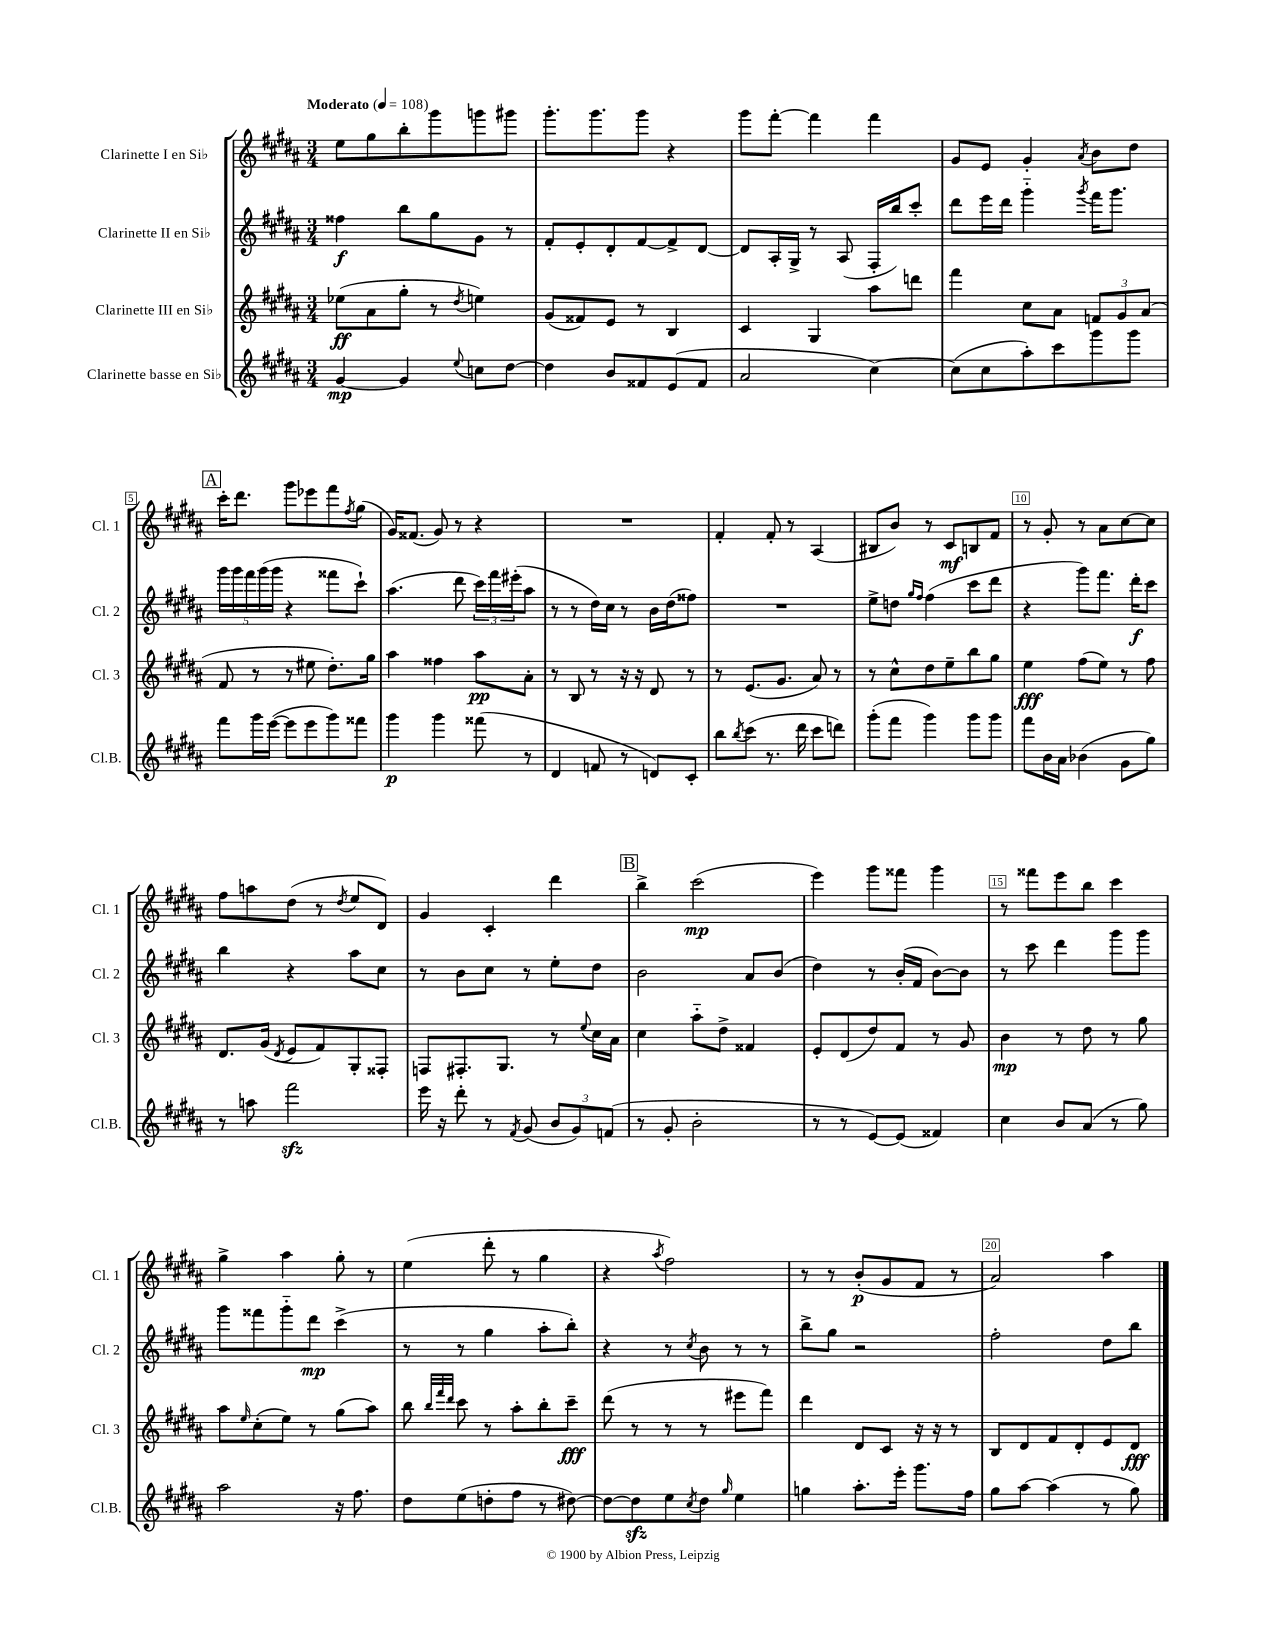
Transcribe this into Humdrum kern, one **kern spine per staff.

**kern	**kern	**kern	**kern
*staff4	*staff3	*staff2	*staff1
*clefG2	*clefG2	*clefG2	*clefG2
*k[f#c#g#d#a#]	*k[f#c#g#d#a#]	*k[f#c#g#d#a#]	*k[f#c#g#d#a#]
*M3/4	*M3/4	*M3/4	*M3/4
*MM108	*MM108	*MM108	*MM108
[4g#	(8ee-	4ff##	8ee
.	8a#	.	8gg#
4g#]	8gg#'	8bb	8bb'
.	8r	8gg#	8ggg#
8qqee	8qdd#	.	.
8cc	4ee)	8g#	8ggg
[8dd#	.	8r	8ggg#
=	=	=	=
4dd#]	(8g#	8f#'	8.ggg#'
.	8f##)	8e'	.
.	.	.	8.ggg#
8b	8e	8d#'	.
8f##	8r	[8f#	8ggg#
(8e	4B	8f#^]	4r
8f##	.	[8d#	.
=	=	=	=
2a#	4c#	8d#]	8ggg#
.	.	16A#'	[8fff#'
.	.	16G#^	.
.	4G#	8r	4fff#]
.	.	(8A#	.
[4cc#)	8aa#	16F#'	4fff#
.	.	16bb)	.
.	8ddd	8ccc#'	.
=	=	=	=
(8cc#]	4fff#	8ddd#	8g#
8cc#	.	16eee	8e
.	.	16ddd#	.
8aa#')	8cc#	4ggg#'~	4g#'
8ccc#	8a#	.	.
.	.	8qggg#	8qa#
8ggg#	12f	16fff#	8b
.	.	8.ggg#	.
.	12g#	.	.
8ggg#	.	.	8dd#
.	(12a#	.	.
=	=	=	=
8fff#	8f#	20ggg#	16ccc#'
.	.	20ggg#	.
.	.	.	8.ddd#
.	.	20fff#	.
16ggg#	8r	.	.
.	.	(20ggg#	.
([16eee	.	.	.
.	.	20ggg#	.
8eee]	8r	4r	8ggg#
8eee	8ee#	.	8eee-
8ggg#)	8.dd#')	8fff##	8fff#
.	.	.	8qff#
8fff##	.	8ccc#`)	(8gg#
.	16gg#	.	.
=	=	=	=
4ggg#	4aa#	(4.aa#	16g#)
.	.	.	(8.f##
4ggg#	4ff##	.	8g#)
.	.	8ddd#	8r
(8fff##	8aa#	24ccc#)	4r
.	.	24fff#	.
.	.	(24eee#'	.
8r	8a#'	8aa#	.
=	=	=	=
4d#	8r	8r	2.r
.	8B	8r	.
8f	8r	16dd#)	.
.	.	16cc#	.
8r	16r	8r	.
.	16r	.	.
8d)	8d#	16b	.
.	.	(16dd#	.
8c#'	8r	8ff##)	.
=	=	=	=
8bb	8r	2.r	4f#'
8qbb	.	.	.
(8ccc#	(8.e	.	.
8.r	.	.	8f#'
.	8.g#	.	.
.	.	.	8r
16ddd#	.	.	.
8ccc#	8a#)	.	(4A#
8ddd)	8r	.	.
=	=	=	=
(8ggg#'	8r	8ee^	8B#
8fff#	8cc#^^	8dd	8b)
.	.	16qqgg#	.
.	.	16qqff#	.
4ggg#)	8dd#	(4ff#	8r
.	8ee~	.	8c#
8ggg#	8bb	8ccc#	8B
8ggg#	8gg#	8ddd#	8f#
=	=	=	=
8fff#	4ee	4r	8r
16b	.	.	8g#'
16a#	.	.	.
(4b-	(8ff#	8ggg#)	8r
.	8ee)	8.fff#	8a#
8g#	8r	.	[8cc#
.	.	16ddd#'	.
8gg#)	8ff#	8ccc#	8cc#]
=	=	=	=
8r	8.d#	4bb	8ff#
8aa	.	.	8aa
.	(16g#	.	.
.	8qd#	.	.
2fff#	8e	4r	(8dd#
.	8f#)	.	8r
.	.	.	8qdd#
.	8G#'	8aa#	8ee
.	8F##'	8cc#	8d#)
=	=	=	=
16eee	8F	8r	4g#
16r	.	.	.
8ddd#'	8.F#'	8b	.
8r	.	8cc#	4c#'
.	8.G#	.	.
8qf#	.	.	.
(8g#	.	8r	.
12b	8r	8ee'	4ddd#
12g#)	.	.	.
.	8qqee	.	.
.	16cc#	8dd#	.
(12f	.	.	.
.	16a#	.	.
=	=	=	=
8r	4cc#	2b	4bb^
8g#'	.	.	.
2b'	8aa#'~	.	(2ccc#
.	8dd#^	.	.
.	4f##	8a#	.
.	.	(8b	.
=	=	=	=
8r	8e'	4dd#)	4eee)
8r	(8d#	.	.
[8e)	8dd#)	8r	8ggg#
(8e]	8f#	(16b'	8fff##
.	.	16f#	.
4f##)	8r	[8b)	4ggg#
.	8g#	8b]	.
=	=	=	=
4cc#	4b	8r	8r
.	.	8ccc#	8fff##
8b	8r	4ddd#	8eee
(8a#	8dd#	.	8bb
8r	8r	8ggg#	4ccc#
8gg#)	8gg#	8ggg#	.
=	=	=	=
2aa#	8aa#	8ggg#	4gg#^
.	16qqee	.	.
.	(8cc#'	8fff##	.
.	8ee)	8ggg#'~	4aa#
.	8r	8ddd#	.
16r	(8gg#	(4ccc#^	8gg#'
8.ff#	.	.	.
.	8aa#)	.	8r
=	=	=	=
8dd#	8bb	8r	(4ee
.	32qqbb	.	.
.	32qqfff#	.	.
.	32qqddd#	.	.
(8ee	8ccc#	8r	.
8dd'	8r	4gg#	8ddd#'
8ff#	8aa#'	.	8r
8r	8bb'	8aa#'	4gg#
[8dd#)	8ccc#~	8bb')	.
=	=	=	=
8dd#_	(8ddd#	4r	4r
8dd#]	8r	.	.
.	.	.	8qaa#
8ee	8r	8r	2ff#)
8qcc#	.	8qcc#	.
8dd#	8r	8b	.
16qqgg#	.	.	.
4ee	8eee#	8r	.
.	8fff#)	8r	.
=	=	=	=
4gg	4ddd#	8bb^	8r
.	.	8gg#	8r
8.aa#'	8d#	2r	(8b'
.	8c#	.	8g#
16eee'	.	.	.
8.ggg#	16r	.	8f#
.	16r	.	.
.	8r	.	8r
16ff#	.	.	.
=	=	=	=
8gg#	8B	2ff#'	2a#)
[8aa#	8d#	.	.
(4aa#]	8f#	.	.
.	8d#'	.	.
8r	8e	8dd#	4aa#
8gg#)	8d#	8bb	.
==	==	==	==
*-	*-	*-	*-
